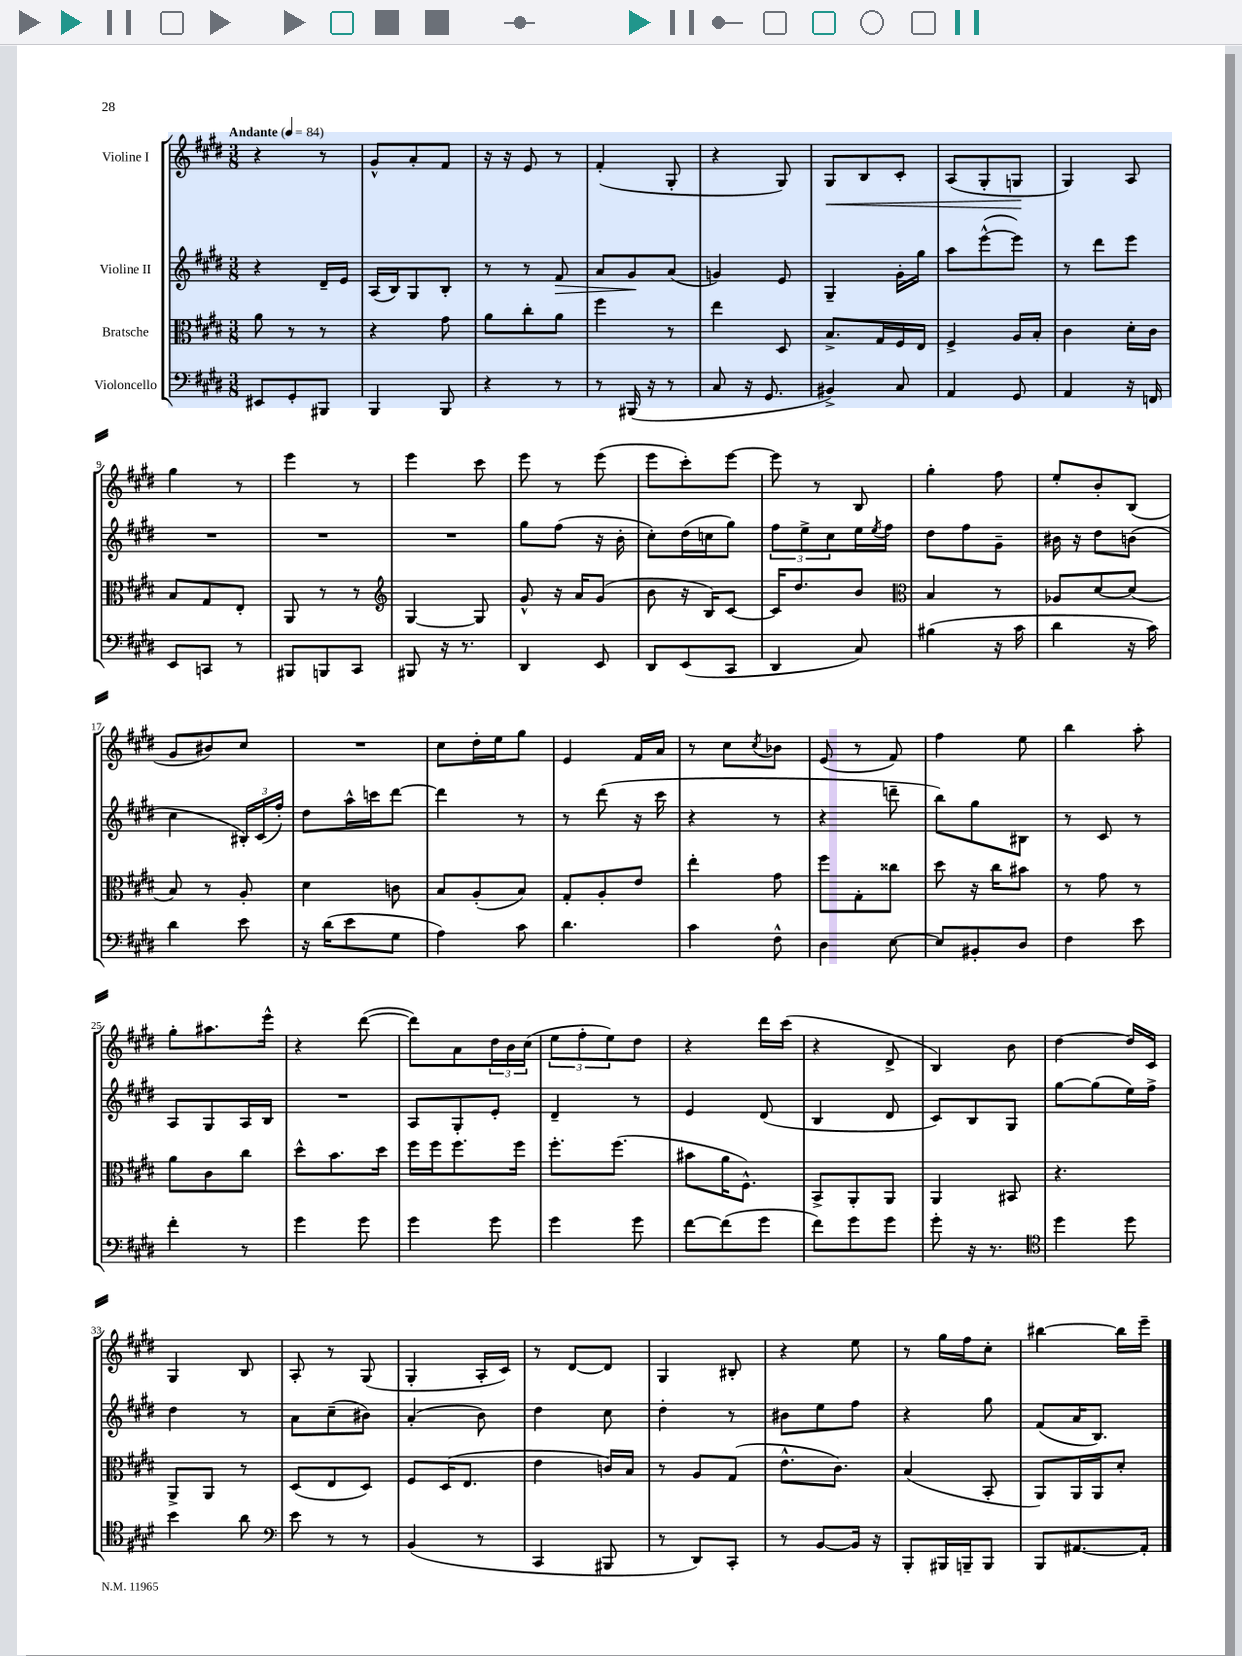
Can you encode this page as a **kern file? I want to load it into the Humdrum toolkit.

**kern	**kern	**kern	**kern
*staff4	*staff3	*staff2	*staff1
*clefF4	*clefC3	*clefG2	*clefG2
*k[f#c#g#d#]	*k[f#c#g#d#]	*k[f#c#g#d#]	*k[f#c#g#d#]
*M3/8	*M3/8	*M3/8	*M3/8
*MM84	*MM84	*MM84	*MM84
8EE#	8a	4r	4r
8GG#'	8r	.	.
8BBB#	8r	16d#~	8r
.	.	16e	.
=	=	=	=
4BBB	4r	(16A	8g#^^
.	.	16B)	.
.	.	8G#	8a'
8BBB	8g#	8B'	8f#
=	=	=	=
4r	8a	8r	16r
.	.	.	16r
.	8cc#'	8r	8e
8r	8a	8f#	8r
=	=	=	=
8r	4ff#	8a	(4f#'
(16BBB#	.	8g#	.
16r	.	.	.
8r	8r	(8a	8G#'
=	=	=	=
8C#	4ee	4g)	4r
16r	.	.	.
8.GG#	.	.	.
.	8D#	8e	8G#)
=	=	=	=
4BB#^)	8.B^	4G#~	8G#
.	.	.	8B
.	16G#	.	.
8C#	16F#	16g#'	8c#'
.	16E	16gg#	.
=	=	=	=
4AA	4F#^	8aa	(8A
.	.	([8eee^^	8G#'
8GG#	16A	8eee])	8G
.	16B'	.	.
=	=	=	=
4AA	4c#	8r	4G#)
.	.	8ddd#	.
16r	16d#'	8eee	8A
16FF	16c#	.	.
=	=	=	=
8EE	8B	4.r	4gg#
8CC	8G#	.	.
8r	8E'	.	8r
=	=	=	=
8BBB#	8AA	4.r	4eee
8BBB	8r	.	.
8CC#	8r	.	8r
=	=	=	=
*	*clefG2	*	*
8BBB#	[4G#	4.r	4eee
16r	.	.	.
8.r	.	.	.
.	8G#]	.	8ccc#
=	=	=	=
4DD#	8g#^^	8gg#	8eee
.	16r	(8ff#	8r
.	16a	.	.
8EE	(8g#	16r	(8eee
.	.	16b'	.
=	=	=	=
8DD#	8b	8cc#')	8eee
(8EE	16r	(16dd#	8ccc#')
.	16B)	16cc	.
8CC#	[8c#	8gg#)	[8eee
=	=	=	=
4DD#	16c#]	12ff#	8eee]
.	8.dd#	.	.
.	.	12ee^	.
.	.	.	8r
.	.	12cc#	.
8C#)	8b	16ee	8B
.	.	8qee	.
.	.	16ff#	.
=	=	=	=
*	*clefC3	*	*
(4B#	4B	8dd#	4gg#'
.	.	8ff#	.
16r	8r	8g#~	8ff#
16c#	.	.	.
=	=	=	=
4d#	8A-	16b#	8ee'
.	.	16r	.
.	[8d#	8dd#	8b'
16r	(8d#]	(8b	(8B
16c#)	.	.	.
=	=	=	=
4d#	8B)	4cc#	8g#
.	8r	.	8b#)
8e	8A'	24B#')	8cc#
.	.	(24c#	.
.	.	24ff#')	.
=	=	=	=
16r	4d#	8dd#	4.r
(16d#	.	.	.
8e	.	16aa^^	.
.	.	16ccc	.
8G#	8c	[8ddd#	.
=	=	=	=
4A)	8B	4ddd#]	8cc#
.	(8A'	.	16dd#'
.	.	.	16ee
8c#	8B)	8r	8gg#
=	=	=	=
4.d#	8G#'	8r	4e
.	8A'	(8ddd#	.
.	8e	16r	16f#
.	.	16ccc#	16a
=	=	=	=
4c#	4ee'	4r	8r
.	.	.	8cc#
.	.	.	8qcc#
8F#^^	8g#	8r	8b-
=	=	=	=
4D#	8ff#	4r	(8e
.	8G#'	.	8r
[8E	8cc##	8ddd~	8f#)
=	=	=	=
8E]	8dd#	8bb)	4ff#
8BB#'	16r	8gg#	.
.	16cc#	.	.
8D#	8b#	8B#	8ee
=	=	=	=
4F#	8r	8r	4bb
.	8g#	8c#	.
8e	8r	8r	8aa'
=	=	=	=
4f#'	8a	8A	8gg#'
.	8c#	8G#	8.aa#
8r	8cc#	16A	.
.	.	16B	16eee^^
=	=	=	=
4g#	8dd#^^	4.r	4r
.	8.b	.	.
8g#	.	.	([8ddd#
.	16dd#	.	.
=	=	=	=
4g#	16ff#	8A	8ddd#])
.	16ff#	.	.
.	8.ff#	8G#'	8a
8g#	.	8e'	24dd#
.	.	.	24b
.	16ff#	.	.
.	.	.	(24cc#
=	=	=	=
4g#	8.ff#'	4d#~	12ee
.	.	.	12ff#'
.	.	.	12ee)
.	(8.ff#	.	.
8g#	.	8r	8dd#
=	=	=	=
[8f#	8b#	4e	4r
(8f#]	16a	.	.
.	8.F#^^)	.	.
8g#	.	(8d#	16ddd#
.	.	.	(16ccc#
=	=	=	=
8f#)	8BB^	4B	4r
8g#	8AA'	.	.
8g#	8AA	8d#	8d#^
=	=	=	=
8g#'	4AA	8c#)	4B)
16r	.	8B	.
8.r	.	.	.
.	8BB#	8G#	8b
=	=	=	=
*clefC4	*	*	*
4dd#	4.r	[8gg#	[4dd#
.	.	(8gg#]	.
8dd#	.	16ee)	16dd#]
.	.	16ff#^	16c#
=	=	=	=
4b	8AA^	4dd#	4G#
.	8AA	.	.
8a	8r	8r	8B
=	=	=	=
*clefF4	*	*	*
8e	(8D#	8a	8A'
8r	8E	(8cc#~	8r
8r	8D#)	8b#)	(8G#
=	=	=	=
(4BB	8F#	(4a'	4G#'
.	(16D#	.	.
.	8.E	.	.
8r	.	8b)	16A'
.	.	.	16c#)
=	=	=	=
4CC#	4e	4dd#	8r
.	.	.	[8d#
8BBB#	16c)	8cc#	8d#]
.	16B	.	.
=	=	=	=
8r	8r	4dd#'	4G#
8DD#)	8A	.	.
8CC#'	(8G#	8r	8B#'
=	=	=	=
8r	8.e^^	8b#	4r
[8BB	.	8ee	.
.	8.c#)	.	.
16BB]	.	8ff#	8ee
16r	.	.	.
=	=	=	=
8BBB'	(4B	4r	8r
16BBB#	.	.	16gg#
16BBB~	.	.	16ff#
8BBB	8BB'	8gg#	8cc#'
=	=	=	=
8BBB	8AA)	(8f#	[4bb#
[8.AA#	16AA	16a	.
.	16AA	8.B)	.
.	8d#'	.	16bb#]
16AA#']	.	.	16eee~
==	==	==	==
*-	*-	*-	*-
